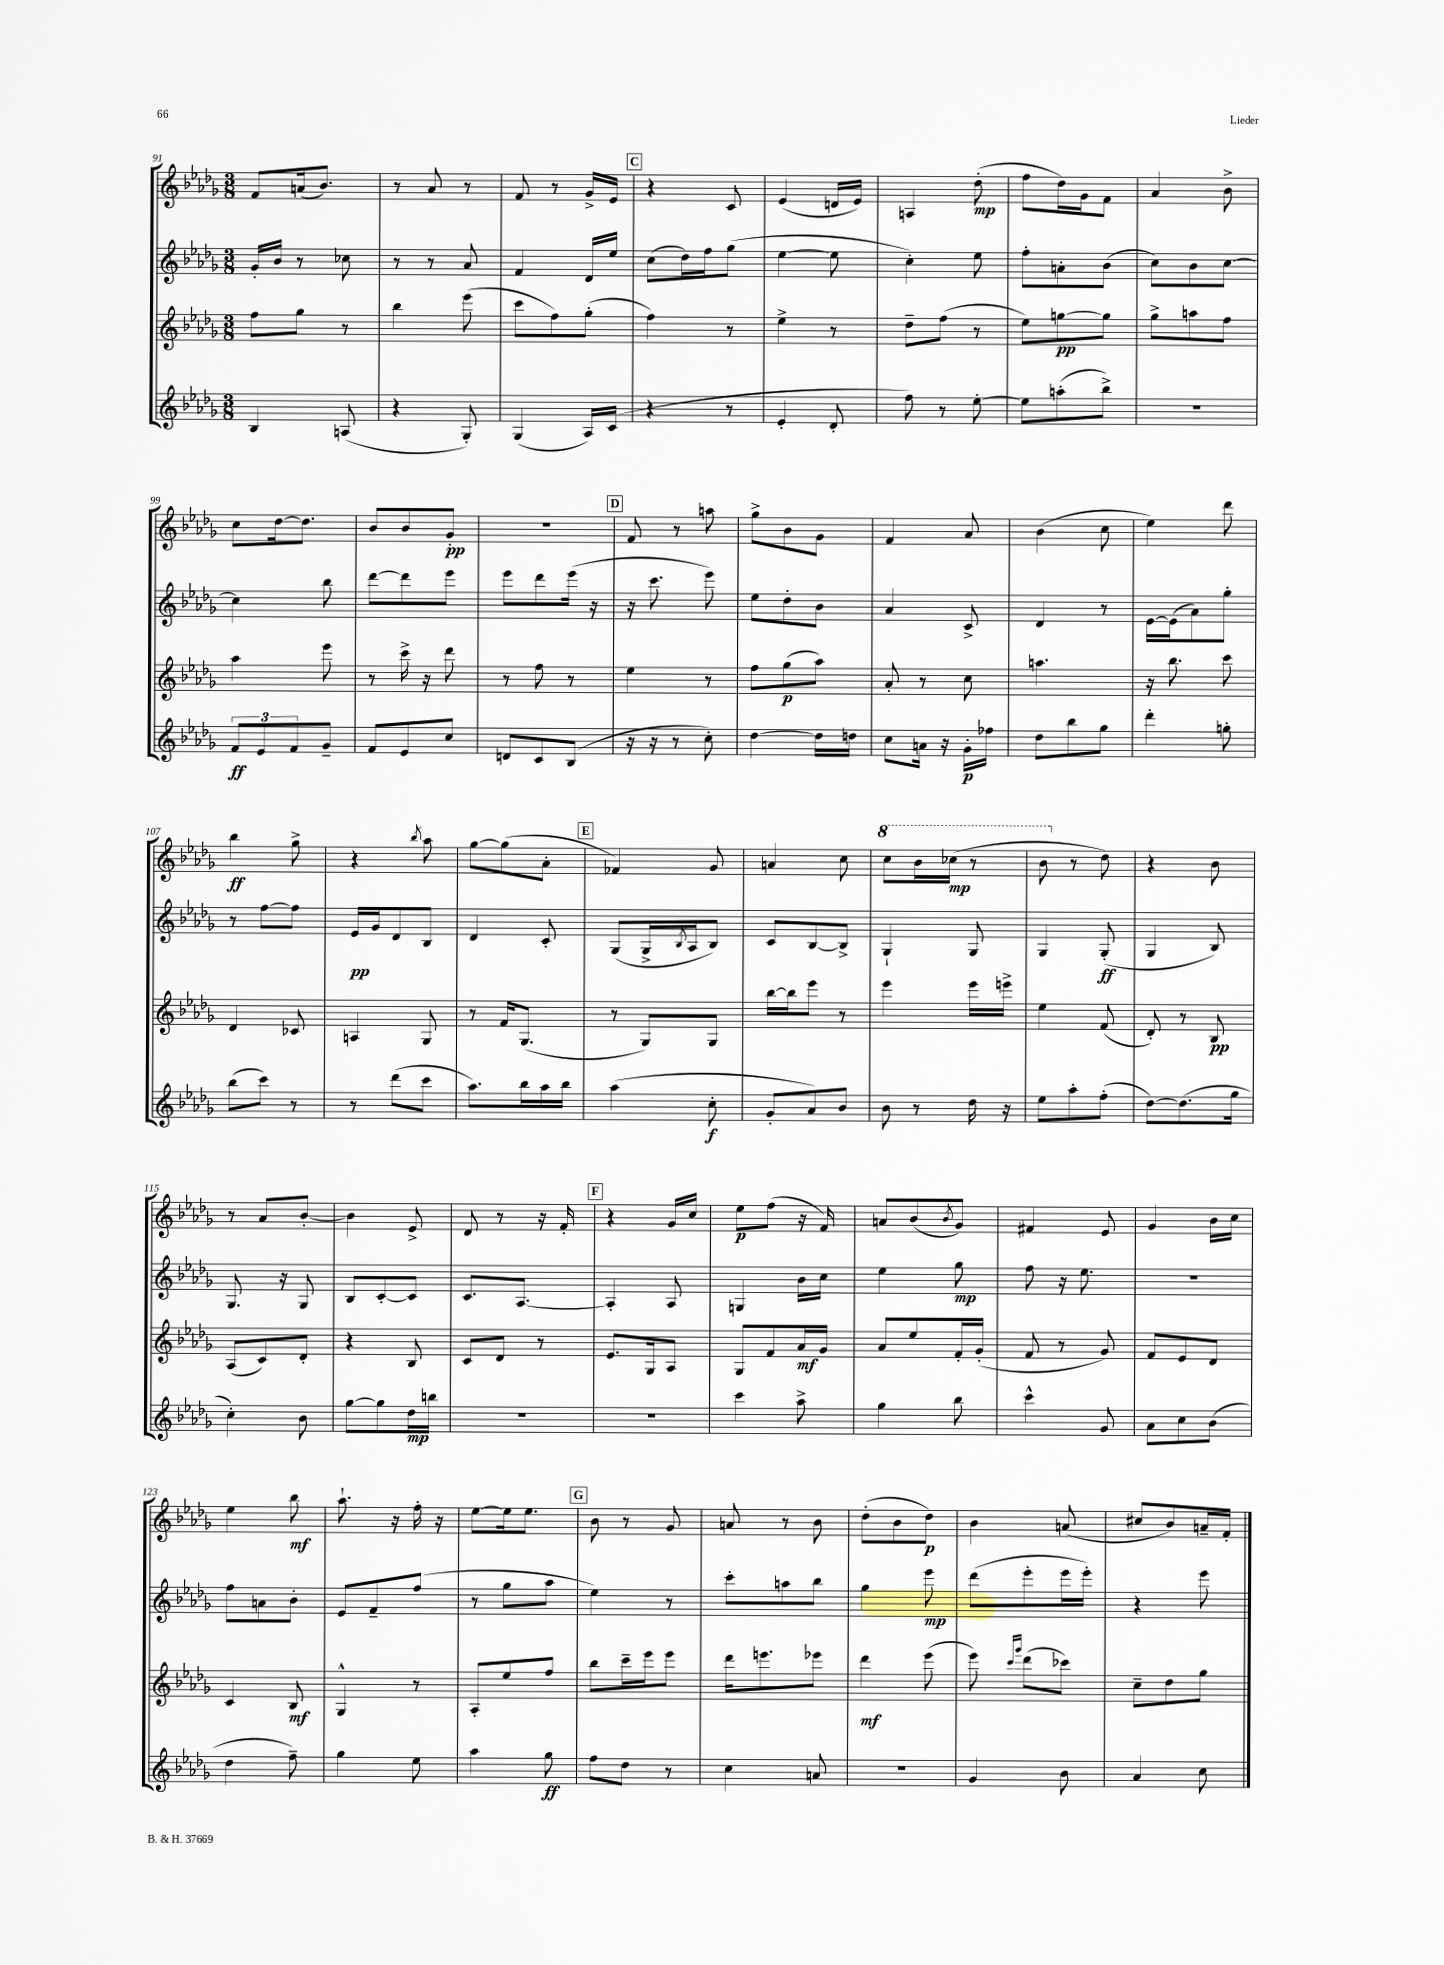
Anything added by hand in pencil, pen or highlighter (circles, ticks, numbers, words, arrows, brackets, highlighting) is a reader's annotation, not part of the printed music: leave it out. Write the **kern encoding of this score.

**kern	**kern	**kern	**kern
*staff4	*staff3	*staff2	*staff1
*clefG2	*clefG2	*clefG2	*clefG2
*k[b-e-a-d-g-]	*k[b-e-a-d-g-]	*k[b-e-a-d-g-]	*k[b-e-a-d-g-]
*M3/8	*M3/8	*M3/8	*M3/8
4B-/	8ff\L	16g-'/LL	8f/L
.	.	16b-/JJ	.
.	8gg-\J	8r	(16a/k
.	.	.	8.b-/J)
(8A/	8r	8cc-\	.
=	=	=	=
4r	4bb-\	8r	8r
.	.	8r	8a-/
8G-'/)	(8eee-\	8a-/	8r
=	=	=	=
(4G-/	8ccc\L	4f/	8f/
.	8ff\)	.	8r
16A-/LL)	(8gg-'\J	16d-/LL	16g-^/LL
(16c/JJ	.	16ee-/JJ	16e-/JJ
=	=	=	=
4r	4ff\)	(8cc\L	4r
.	.	16dd-\L)	.
.	.	16ff\J	.
8r	8r	(8gg-\J	8c/
=	=	=	=
4e-'/	4ee-^\	[4ee-\	(4e-/
8d-'/	8r	8ee-\]	16d/LL
.	.	.	16e-/JJ)
=	=	=	=
8ff\)	8dd-~\L	4cc'\)	4A/
8r	(8ff\J	.	.
[8ee-'\	8r	8ee-\	(8dd-'\
=	=	=	=
8ee-\]L	8ee-\L)	8ff'\L	8ff\L
(8aa'\	[8gg\	8a'\	16dd-\L)
.	.	.	16g-\J
8bb-^\J)	8gg\]J	(8b-\J	8f\J
=	=	=	=
4.r	8gg-^\L	8cc\L)	4a-/
.	8aa\	8b-\	.
.	8ff\J	[8cc\J	8b-^\
=	=	=	=
12f/L	4aa-\	4cc\]	8cc\L
12e-/	.	.	.
.	.	.	[16dd-\k
12f/	.	.	.
.	.	.	8.dd-\]J
8g-~/J	8eee-\	8bb-\	.
=	=	=	=
8f/L	8r	[8ddd-\L	8b-/L
8e-/	16ccc^\	8ddd-\]	8b-/
.	16r	.	.
8cc/J	8ddd-\	8eee-\J	8g-'/J
=	=	=	=
8d/L	8r	8eee-\L	4.r
8c/	8ff\	8ddd-\	.
(8B-/J	8r	(16eee-\Jk	.
.	.	16r	.
=	=	=	=
16r	4ee-\	16r	8f/
16r	.	8.ccc\	.
8r	.	.	8r
8cc'\)	8r	8eee-\)	8aa\
=	=	=	=
[4dd-\	8ff\L	8ee-\L	8gg-^\L
.	(8gg-\	8dd-'\	8b-\
16dd-\]LL	8aa-\J)	8b-\J	8g-\J
16dd\JJ	.	.	.
=	=	=	=
8cc\L	8a-'/	4a-/	4f/
16a\Jk	8r	.	.
16r	.	.	.
16g-'\LL	8cc\	8c^/	8a-/
16ff-\JJ	.	.	.
=	=	=	=
8dd-\L	4.aa\	4d-/	(4b-\
8bb-\	.	.	.
8gg-\J	.	8r	8cc\
=	=	=	=
4ddd-'\	16r	[16e-\LL	4ee-\)
.	8.bb-\	(16e-\]J	.
.	.	8a-\)	.
8gg'\	8ccc\	8gg-'\J	8ddd-\
=	=	=	=
(8bb-\L	4d-/	8r	4bb-\
8ccc\J)	.	[8ff\L	.
8r	8c-/	8ff\]J	8gg-^\
=	=	=	=
8r	4A/	16e-/LL	4r
.	.	16g-/J	.
(8ddd-\L	.	8d-/	.
.	.	.	8qbb-/
8ccc\J	8G-/	8B-/J	8aa-\
=	=	=	=
8.aa-\L)	8r	4d-/	[8gg-\L
.	16f/LK	.	(8gg-\]
16bb-\L	(8.G-/J	.	.
16aa-\	.	8c'/	8a-'\J
16bb-\JJ	.	.	.
=	=	=	=
(4aa-\	8r	(8G-/L	4f-/)
.	8G-/L)	16G-^/L	.
.	.	8qB-/	.
.	.	16A-/J	.
8cc'\	8G-/J	8B-/J)	8g-/
=	=	=	=
8g-'/L	[16bb-\LL	8c/L	4a/
.	16bb-\]J	.	.
8a-/)	8eee-\J	[8B-/	.
8b-/J	8r	8B-^/]J	8cc\
=	=	=	=
8b-\	4eee-\	4G-`/	8ccc\L
8r	.	.	16bb-\L
.	.	.	(16ccc-\JJ
16dd-\	16eee-\LL	8G-/	8r
16r	16eee^\JJ	.	.
=	=	=	=
8ee-\L	4ee-\	4G-/	8bb-\
8aa-'\	.	.	8r
(8ff'\J	(8f/	(8G-'/	8dd-\)
=	=	=	=
[8dd-\L)	8d-'/)	4G-/	4r
(8.dd-\]	8r	.	.
.	8B-/	8B-/)	8b-\
16gg-\Jk	.	.	.
=	=	=	=
4cc'\)	(8A-/L	8.G-/	8r
.	8c/)	.	8a-/L
.	.	16r	.
8b-\	8d-'/J	8G-/	[8b-'/J
=	=	=	=
[8gg-\L	4r	8B-/L	4b-\]
8gg-\]	.	[8c'/	.
16dd-\L	8B-/	8c/]J	8e-^/
16bb\JJ	.	.	.
=	=	=	=
4.r	8c/L	8.c/L	8d-/
.	8d-/J	.	8r
.	.	[8.A-/J	.
.	8r	.	16r
.	.	.	16f'/
=	=	=	=
4.r	8.e-/L	4A-'/]	4r
.	16G-/k	.	.
.	8A-/J	8A-/	16g-/LL
.	.	.	16cc/JJ
=	=	=	=
4ccc\	8G-/L	4G/	8ee-\L
.	8f/	.	(8ff\J
8aa-^\	16a-/L	16b-\LL	16r
.	16g-/JJ	16cc\JJ	16f/)
=	=	=	=
4gg-\	8a-/L	4ee-\	8a/L
.	8ee-/	.	(8b-/
.	.	.	8qb-/
8bb-\	16f'/L	8gg-\	8g-/J)
.	(16g-'/JJ	.	.
=	=	=	=
4ccc^^\	8f/	8ff\	4f#/
.	8r	16r	.
.	.	8.ee-\	.
8g-/	8g-/)	.	8e-/
=	=	=	=
8a-\L	8f/L	4.r	4g-/
8cc\	8e-/	.	.
(8b-\J	8d-/J	.	16b-\LL
.	.	.	16cc\JJ
=	=	=	=
4dd-\	4c/	8ff\L	4ee-\
.	.	8a\	.
8ff~\)	8B-/	8b-'\J	8bb-\
=	=	=	=
4gg-\	4G-^^/	8e-/L	8.aa-`\
.	.	8f~/	.
.	.	.	16r
8ee-\	8r	(8ff/J	16ff'\
.	.	.	16r
=	=	=	=
4aa-\	8A-'/L	8r	[8ee-\L
.	8ee-/	8gg-\L	16ee-\]k
.	.	.	8.ee-\J
8gg-\	8ff/J	8aa-\J	.
=	=	=	=
8ff\L	8bb-\L	4ee-\)	8b-\
8dd-\J	16ccc~\L	.	8r
.	16eee-\J	.	.
8r	8eee-\J	8r	8g-/
=	=	=	=
4cc\	16ddd-\LK	8ccc'\L	8a/
.	8.eee\	.	.
.	.	8aa\	8r
8a/	8eee-\J	8bb-\J	8b-\
=	=	=	=
4.r	4ddd-\	4gg-\	(8dd-'\L
.	.	.	8b-\
.	(8eee-\	8eee-\	8dd-\J)
=	=	=	=
4g-/	8eee-\)	(8ddd-\L	4b-\
.	16qqccc/LL	.	.
.	16qqggg-/JJ	.	.
.	(8ddd-\L	8eee-'\	.
8b-\	8ccc-\J)	16eee-\L	(8a/
.	.	16eee-'\JJ)	.
=	=	=	=
4a-/	8cc~\L	4r	8cc#/L
.	8dd-\	.	8b-/)
8cc\	8gg-\J	8eee-\	16a~/L
.	.	.	16f'/JJ
==	==	==	==
*-	*-	*-	*-
